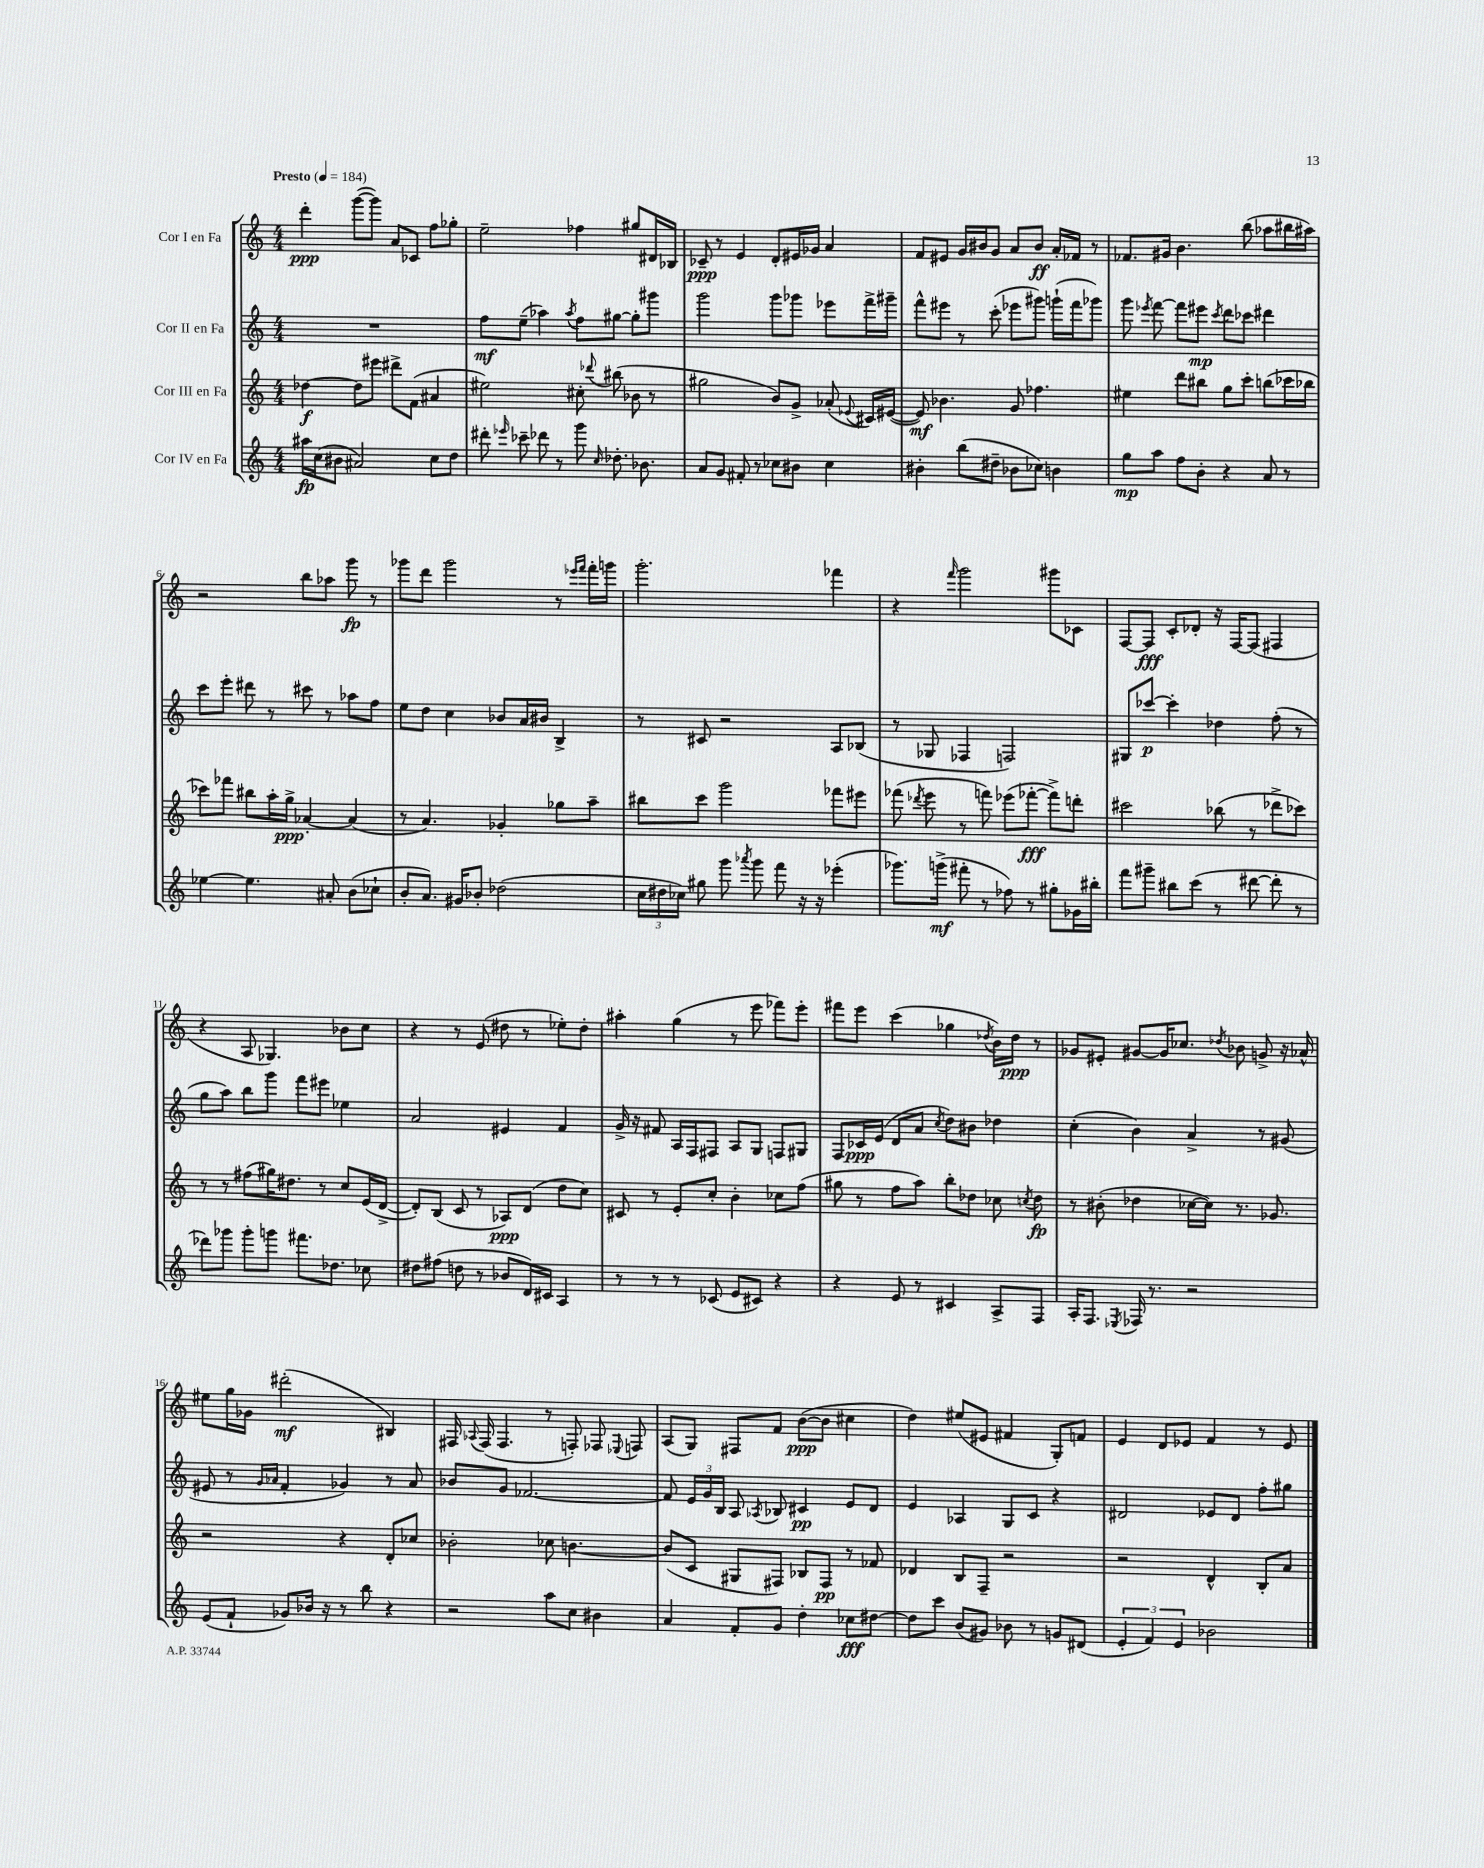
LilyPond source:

<<
\new StaffGroup <<
\new Staff = "s0" \with { instrumentName = "Cor I en Fa" } {
    \clef treble \key c \major \numericTimeSignature \time 4/4 \tempo "Presto" 4 = 184
    \autoBeamOff d'''4-.\ppp g'''8[~( g'''8]) a'8[ ces'8] f''8[ ges''8]-. |
    e''2-- fes''4 gis''8[ dis'16 bes16] |
    ces'8--\ppp r8 e'4 d'8[-. eis'16 ges'16] a'4 |
    f'8[ eis'8] g'16[ bis'16 g'8] a'8[ bis'8]\ff a'16[-. fes'16] r8 |
    fes'8.[ gis'16] b'4. b''8( aes''8[ bis''16 ais''16]) |
    r2 b''8[ aes''8] g'''8\fp r8 |
    ges'''8[ d'''8] ges'''2 r8 \grace { ees'''16[ f'''16] } f'''16[-. g'''16] |
    g'''2.-. fes'''4 |
    r4 \grace { f'''16 } g'''2 gis'''8[ ces'8] |
    f8[~ f8]\fff c'8[-. des'8]-. r16 f16[~ f8]( fis4 |
    r4 a8 ges4.) bes'8[ c''8] |
    r4 r8 e'8( dis''8 r8 ees''8[-.) dis''8]-. |
    ais''4-. g''4( r8 e'''8 fes'''8[) e'''8]-. |
    fis'''8[ e'''8] c'''4( ges''4 \acciaccatura { des''8 } b'16[) des''16]\ppp r8 |
    ges'8[ eis'8]-. gis'8[~ gis'16 ces''8.] \acciaccatura { des''8 } bes'8 g'8-> r16 aes'16-^ |
    eis''8[ g''16 ges'16] dis'''2-.\mf( bis4) |
    fis16 \appoggiatura { aes8 } fis16( fis4. r8 f8-.) fes8 \appoggiatura { ees8 } f8 |
    a8[( g8]) fis8[ f'8] b'8[~\ppp( b'8] cis''4 |
    d''4) eis''8[( eis'8] fis'4 g8[-.) f'8] |
    e'4 d'8[ ees'8] f'4 r8 ees'8 \bar "|." |
}
\new Staff = "s1" \with { instrumentName = "Cor II en Fa" } {
    \clef treble \key c \major \numericTimeSignature \time 4/4
    \autoBeamOff R1 |
    f''8[\mf e''8]--( aes''4) \acciaccatura { aes''8 } f''8[ gis''8]~ gis''8[-. gis'''8] |
    g'''2 g'''8[ ges'''8] ees'''8[ f'''16-> gis'''16]-- |
    f'''8[-^ eis'''8] r8 c'''8-.( ees'''8[ gis'''8]) g'''16[-!( f'''16 ges'''8]) |
    g'''8 \acciaccatura { ees'''8 } f'''8~ f'''8[ eis'''8]\mp \acciaccatura { c'''8 } d'''8[ ces'''8] dis'''4 |
    c'''8[ e'''8]-. dis'''8 r8 cis'''8 r8 aes''8[ f''8] |
    e''8[ d''8] c''4 bes'8[ a'16 bis'16] b4-> |
    r8 cis'8 r2 a8[ bes8]( |
    r8 ges8 fes4 f2) |
    gis8[ ces'''8]~\p ces'''4-. des''4 f''8-.( r8 |
    g''8[ a''8]) b''8[ g'''8] f'''8[ eis'''8] ees''4 |
    a'2 eis'4 f'4 |
    g'16-> r16 fis'8 a16[ f16 fis8] a8[ g8] f8[ gis8] |
    f8[ ces'16\ppp e'16]( d'8[ a'8] \acciaccatura { c''8 } d''8[) bis'8] des''4 |
    c''4-.( b'4) a'4-> r8 gis'8( |
    eis'8 r8 \grace { g'16[ aes'16] } f'4-. ges'4) r8 aes'8 |
    bes'8[ g'8] fes'2.~ |
    fes'8 \tuplet 3/2 { e'16[ g'16 b16] } a8 \acciaccatura { aes8 } bes8 cis'4\pp e'8[ d'8] |
    e'4 aes4 g8[ c'8] r4 |
    dis'2 ees'8[ dis'8] f''8[-. gis''8] \bar "|." |
}
\new Staff = "s2" \with { instrumentName = "Cor III en Fa" } {
    \clef treble \key c \major \numericTimeSignature \time 4/4
    \autoBeamOff des''4~\f des''8[ eis'''8] dis'''8[-> f'8]( ais'4 |
    eis''2) cis''8-. \appoggiatura { des'''8 } bis''8( bes'8 r8 |
    gis''2 b'8[) g'8]-> aes'8-.( \appoggiatura { ees'8 } cis'16[) eis'16]~( |
    eis'8\mf) bes'4. g'8 fes''4. |
    eis''4 d'''8[ bis''8] g''8[ c'''8]-. b''8[( ces'''16 bes''16] |
    ces'''8[) fes'''8] bis''8[ a''16-. g''16]->\ppp aes'4~-. aes'4( |
    r8 a'4.) ges'4-. ges''8[ a''8]-- |
    bis''8[ c'''8] g'''2 fes'''8[ eis'''8] |
    fes'''8( \acciaccatura { des'''8 } e'''8 r8 f'''8) ees'''8[( fes'''8]~-.\fff fes'''8[->) d'''8]-. |
    cis'''2 bes''8( r8 des'''8[-> ces'''8]) |
    r8 r8 fis''8[( gis''16) dis''8.] r8 c''8[ e'16( d'16]~-> |
    d'8[-.) b8]( c'8 r8 aes8[\ppp) d'8]( d''8[ c''8]) |
    cis'8 r8 e'8[-. c''8]-. b'4-. ces''8[ f''8]( |
    gis''8 r8 f''8[ a''8]) b''8[-. des''8] ces''8 \acciaccatura { c''8 } des''8\fp |
    r8 bis'8-.( des''4 ces''16[~ ces''16]) r8. ges'8. |
    r2 r4 d'8[-. ces''8] |
    bes'2-. ces''8 b'4.~ |
    b'8[( c'8] gis8[ fis8]) bes8[ fis8]\pp r8 fes'8 |
    des'4 b8[ f8]-- r2 |
    r2 d'4-^ b8[-. a'8] \bar "|." |
}
\new Staff = "s3" \with { instrumentName = "Cor IV en Fa" } {
    \clef treble \key c \major \numericTimeSignature \time 4/4
    \autoBeamOff ais''16[\fp c''16( bis'8] ais'2) c''8[ d''8] |
    dis'''8-. \grace { ees'''16 } ces'''8-- des'''8 r8 g'''8 \grace { c''16 } des''8.-. bes'8. |
    a'8[ g'8] fis'8-. r8 ces''8[ bis'8] ces''4 |
    bis'4-. b''8[( dis''8]-- bes'8[ ces''8]) b'4 |
    g''8[\mp a''8] f''8[ b'8]-. r4 a'8 r8 |
    ees''4~ ees''4. ais'8-. b'8[( ces''8]-! |
    b'8[-. a'8.]) gis'16[ bes'8]-. des''2( |
    \tuplet 3/2 { c''16[ dis''16 ces''16]) } gis''8 g'''8 \acciaccatura { aes'''8 } g'''8 f'''8 r16 r16 ees'''4-.( |
    ges'''8.[) g'''16]->\mf( fis'''8-. r8 fes''8) r8 gis''8[-. ges'16 bis''16]-. |
    f'''8[ gis'''8]-- bis''8[ c'''8]( r8 dis'''8~ dis'''8-. r8 |
    des'''8[) ges'''8] ges'''8[-. g'''8] fis'''8.[ des''8.] ces''8 |
    dis''8[ fis''8]( d''8 r8 bes'8[ d'16) cis'16] a4 |
    r8 r8 r8 ces'8( e'8[ cis'8]) r4 |
    r4 e'8 r8 cis'4 a8[-> f8] |
    a16[-. f8.] \acciaccatura { ees8 } fes16 r8. r2 |
    e'8[( f'8]-! ges'8[) bes'16] r16 r8 b''8 r4 |
    r2 a''8[ c''8] bis'4 |
    a'4 f'8[-. g'8] d''4-. ces''8[\fff dis''8]~ |
    dis''8[ c'''8] b'8[( gis'8]) bes'8 r8 g'8[ dis'8]( |
    \tuplet 3/2 { e'4-. f'4) e'4 } bes'2 \bar "|." |
}
>>
>>
